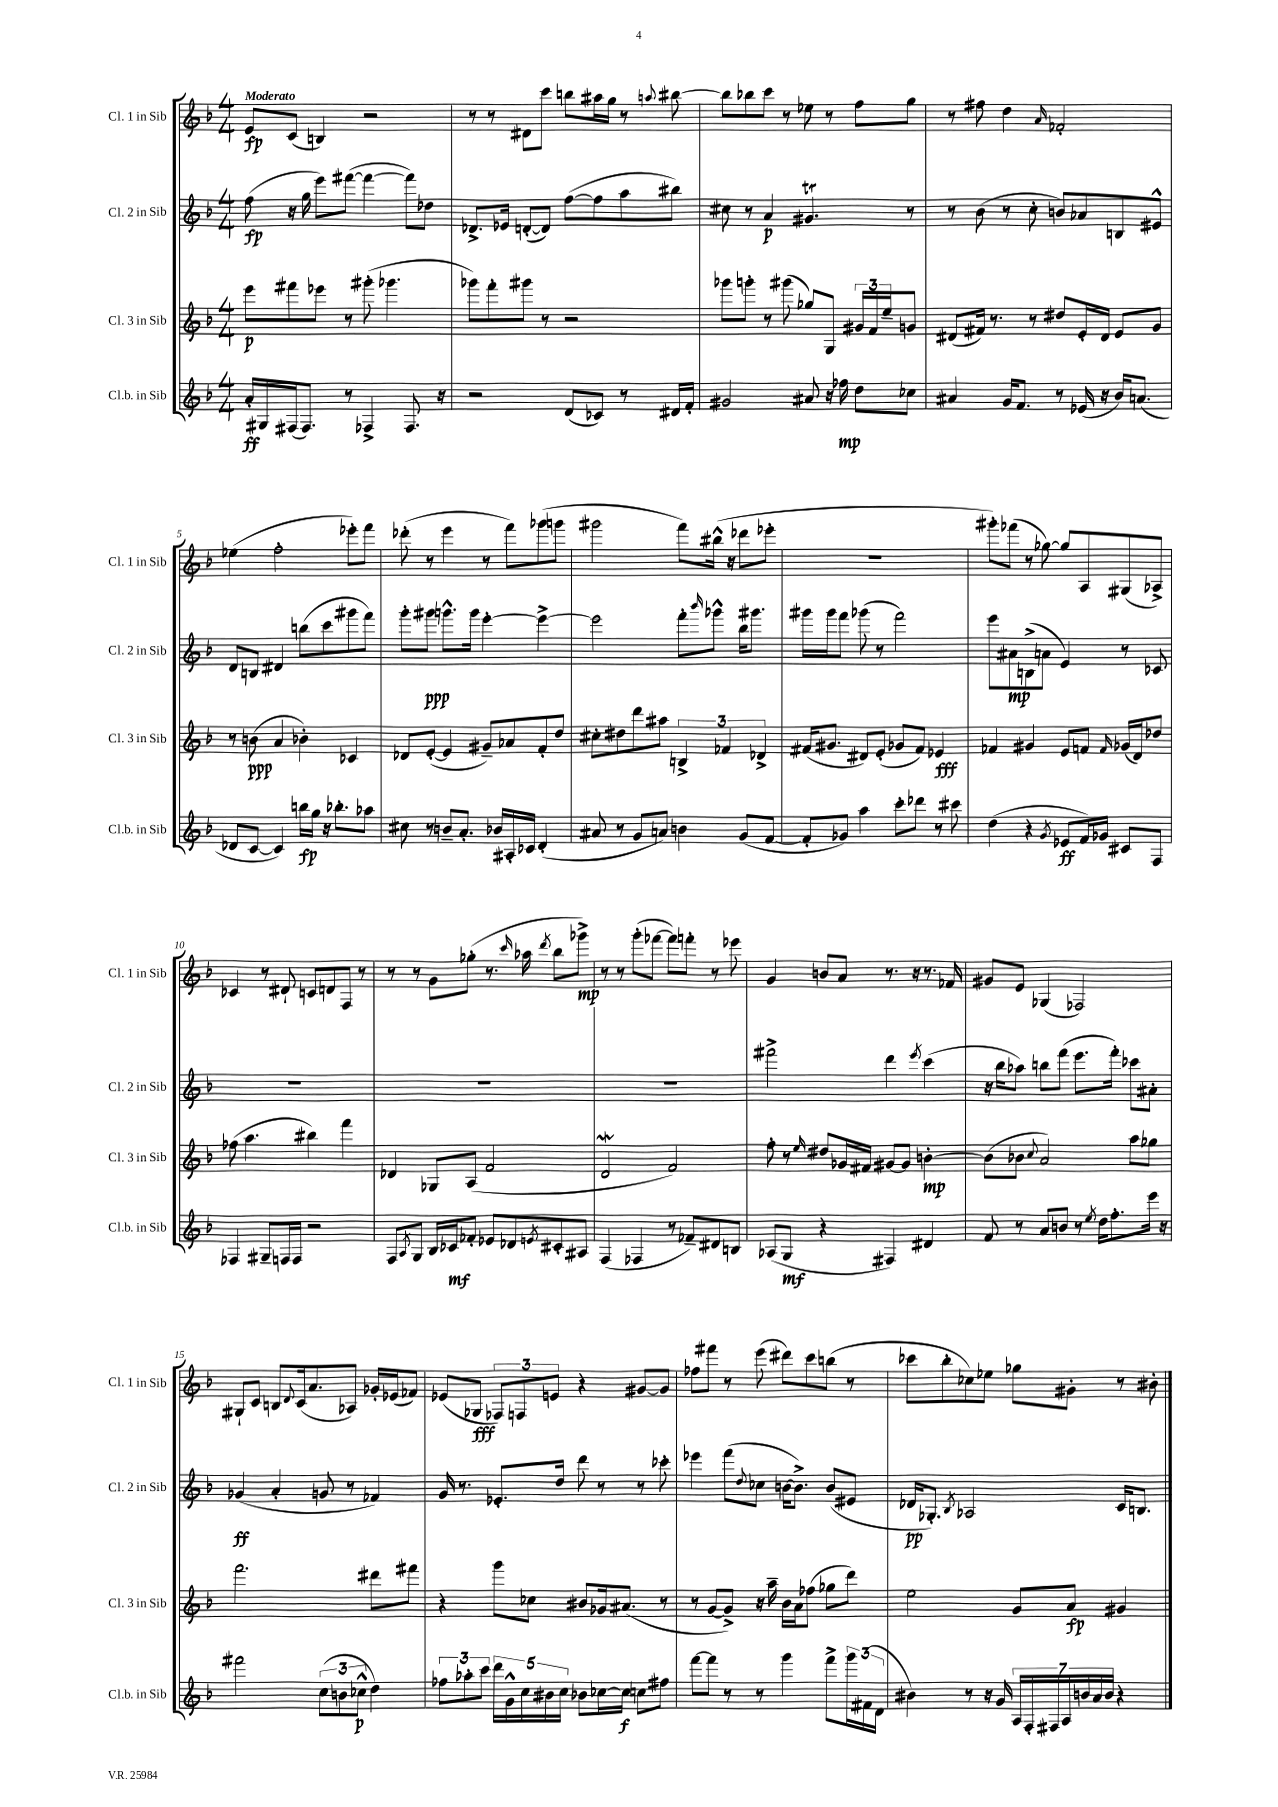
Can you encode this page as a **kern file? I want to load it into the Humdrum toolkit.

**kern	**dynam	**kern	**dynam	**kern	**dynam	**kern	**dynam
*part4	*part4	*part3	*part3	*part2	*part2	*part1	*part1
*staff4	*staff4	*staff3	*staff3	*staff2	*staff2	*staff1	*staff1
*I"Cl.b. in Sib	*	*I"Cl. 3 in Sib	*	*I"Cl. 2 in Sib	*	*I"Cl. 1 in Sib	*
*I'Cl.b. in Sib	*	*I'Cl. 3 in Sib	*	*I'Cl. 2 in Sib	*	*I'Cl. 1 in Sib	*
*clefG2	*	*clefG2	*	*clefG2	*	*clefG2	*
*k[b-]	*	*k[b-]	*	*k[b-]	*	*k[b-]	*
*M4/4	*	*M4/4	*	*M4/4	*	*M4/4	*
=1	=1	=1	=1	=1	=1	=1	=1
!	!	!	!	!	!	!LO:TX:a:B:t=Moderato	!
16a'/LL	ff	8eee\L	p	(8ff\	fp	8e/L	fp
16G#X/	.	.	.	.	.	.	.
(16F#X/J	.	8fff#X\	.	16r	.	(8c/J	.
8.F#/J)	.	.	.	16gg\	.	.	.
.	.	8eee-X\J	.	8eee\L)	.	4Bn/)	.
8r	.	8r	.	([8fff#X\J	.	.	.
4F-X^/	.	(8ggg#X'\	.	4fff#\_	.	2r	.
.	.	4.ggg-X\	.	.	.	.	.
8.F-/	.	.	.	8fff#\L])	.	.	.
.	.	.	.	8dd-X\J	.	.	.
16r	.	.	.	.	.	.	.
=2	=2	=2	=2	=2	=2	=2	=2
2r	.	8ggg-X\L)	.	8.d-X^/L	.	8r	.
.	.	8fff'\	.	.	.	8r	.
.	.	.	.	16e-X/Jk	.	.	.
.	.	8ggg#X\J	.	([8dn'/L	.	8d#X\L	.
.	.	8r	.	8d/J])	.	8ccc\J	.
(8d/L	.	2r	.	([8ff\L	.	8bbn\L	.
8c-X/J)	.	.	.	8ff\]	.	16aa#X\L	.
.	.	.	.	.	.	16gg\JJ	.
8r	.	.	.	8aa\	.	8r	.
.	.	.	.	.	.	8qqaan/	.
16d#X/LL	.	.	.	8bb#X\J)	.	[8bb#X\	.
16f'/JJ	.	.	.	.	.	.	.
=3	=3	=3	=3	=3	=3	=3	=3
2g#X/	.	8ggg-X\L	.	8cc#X\	.	8bb#\L]	.
.	.	8gggn'\J	.	8r	.	8bb-X\	.
.	.	8r	.	4a/	p	8ccc\J	.
.	.	(8ggg#X\	.	.	.	8r	.
8a#X/	.	8gg-X/L)	.	4.g#Xt/	.	8ee-X\	.
16r	.	8G/J	.	.	.	8r	.
16ff-X\	mp	.	.	.	.	.	.
8dd\L	.	24g#X/LL	.	.	.	8ff\L	.
.	.	24f/	.	.	.	.	.
.	.	24ee~/J	.	.	.	.	.
8cc-X\J	.	8gn/J	.	8r	.	8gg\J	.
=4	=4	=4	=4	=4	=4	=4	=4
4a#X/	.	(8d#X/L	.	8r	.	8r	.
.	.	16f#X/Jk)	.	(8b-\	.	8ff#X\	.
.	.	8.r	.	.	.	.	.
16g/KL	.	.	.	8r	.	4dd\	.
8.f/J	.	.	.	.	.	.	.
.	.	8r	.	8cc'\	.	.	.
.	.	.	.	.	.	16qqa/	.
8r	.	8dd#X/L	.	8bn/L)	.	2f-X'/	.
(16e-X/	.	16e'/L	.	8a-X/	.	.	.
16r	.	16d#/JJ	.	.	.	.	.
16b-/KL)	.	8e/L	.	8Bn/	.	.	.
(8.an/J	.	.	.	.	.	.	.
.	.	8g/J	.	8e#X^^/J	.	.	.
!!LO:LB:g=z
=5	=5	=5	=5	=5	=5	=5	=5
8d-X/L	.	8r	.	8d/L	.	(4ee-X\	.
[8c/J	.	(8bn\	ppp	8Bn/J	.	.	.
4c/])	.	4a/	.	4d#X/	.	2ff'\	.
16bbn\LL	fp	4b-X'\)	.	(8bbn\L	.	.	.
16gg\JJ	.	.	.	.	.	.	.
16r	.	.	.	8ccc\	.	.	.
8.bb-X'\L	.	.	.	.	.	.	.
.	.	4c-X/	.	8ggg#X\	.	8eee-X'\L)	.
8aa-X\J	.	.	.	8fff\J)	.	8fff\J	.
=6	=6	=6	=6	=6	=6	=6	=6
8cc#X\	.	8d-X/L	.	8ggg'\L	.	(8ddd-X'\	.
8r	.	([8e'/J	.	8ggg#X\J	ppp	8r	.
8bn~/L	.	4e/]	.	8.gggn^^\L	.	4eee\	.
8.a'/J	.	.	.	.	.	.	.
.	.	.	.	16ggg\Jk	.	.	.
.	.	8g#X~/L)	.	[4eee'\	.	8r	.
16b-X/LL	.	.	.	.	.	.	.
16A#X'/	.	8a-X/	.	.	.	8fff\L)	.
16c-X/JJ	.	.	.	.	.	.	.
(4d'/	.	8f'/	.	4eee^\_	.	(8ggg-X\	.
.	.	8dd/J	.	.	.	8gggn\J	.
=7	=7	=7	=7	=7	=7	=7	=7
8a#X/	.	8cc#X'\L	.	2eee\]	.	2ggg#X\	.
8r	.	8dd#X\	.	.	.	.	.
8g/L	.	8ddd\	.	.	.	.	.
8an/J)	.	8aa#X\J	.	.	.	.	.
4bn\	.	6Bn^/	.	8fff'\L	.	8fff\L)	.
.	.	.	.	16qqbbb-/	.	.	.
.	.	.	.	8ggg-X^^\J	.	(16bb#X^^\Jk	.
.	.	6f-X/	.	.	.	.	.
.	.	.	.	.	.	16r	.
(8g/L	.	.	.	16bb-\KL	.	8ddd-X\L	.
.	.	.	.	8.ggg#X\J	.	.	.
.	.	6d-X^/	.	.	.	.	.
[8f/J	.	.	.	.	.	8eee-X'\J	.
=8	=8	=8	=8	=8	=8	=8	=8
8f'/L]	.	(16f#X/KL	.	16ggg#X\LL	.	1r	.
.	.	8.g#X/J	.	16ggg#\J	.	.	.
8g-X/J)	.	.	.	8fff\J	.	.	.
4aa\	.	8d#X/L)	.	(8ggg-X\	.	.	.
.	.	(8e'/J	.	8r	.	.	.
8ccc'\L	.	8g-X/L	.	2fff\)	.	.	.
8ddd-X\J	.	8f#/J)	.	.	.	.	.
8r	.	4e-X/	fff	.	.	.	.
8ccc#X\	.	.	.	.	.	.	.
=9	=9	=9	=9	=9	=9	=9	=9
(4dd\	.	4f-X/	.	8eee\L	.	8ggg#X'\L)	.
.	.	.	.	8a#X\	mp	(8fff-X\J	.
4r	.	4g#X/	.	(8Bn^\	.	8r	.
.	.	.	.	8an\J	.	[8gg-X\)	.
8qg/	.	.	.	.	.	.	.
8e-X/L	ff	8e/L	.	4e/)	.	8gg-/L]	.
16f/L)	.	8fn/J	.	.	.	8A/	.
16g-X/JJ	.	.	.	.	.	.	.
.	.	16qqf/	.	.	.	.	.
8c#X/L	.	(16g-X/LL	.	8r	.	(8G#X/	.
.	.	16d/J)	.	.	.	.	.
8F/J	.	8dd-X/J	.	8c-X/	.	8A-X^/J)	.
!!LO:LB:g=z
=10	=10	=10	=10	=10	=10	=10	=10
4F-X/	.	(8ff-X\	.	1r	.	4c-X/	.
.	.	4.aa\	.	.	.	.	.
8G#X~/L	.	.	.	.	.	8r	.
16Fn/L	.	.	.	.	.	8d#X`/	.
16F/JJ	.	.	.	.	.	.	.
2r	.	4bb#X\)	.	.	.	8cn/L	.
.	.	.	.	.	.	8dn/	.
.	.	4fff\	.	.	.	8F/J	.
.	.	.	.	.	.	8r	.
=11	=11	=11	=11	=11	=11	=11	=11
8F/L	.	4d-X/	.	1r	.	8r	.
8qA/	.	.	.	.	.	.	.
8G/J	.	.	.	.	.	8r	.
16B-/LL	.	8G-X/L	.	.	.	8g\L	.
16c-X/J	mf	.	.	.	.	.	.
8f-X'/J	.	(8A/J	.	.	.	(8gg-X'\J	.
8e-X/L	.	2f/	.	.	.	8.r	.
8d-X/	.	.	.	.	.	.	.
.	.	.	.	.	.	16qqccc/	.
.	.	.	.	.	.	16aa-X\	.
8qen/	.	.	.	.	.	8qddd/	.
8c#X'/	.	.	.	.	.	8bb-\L	.
8A#X/J	.	.	.	.	.	8ggg-X^\J)	mp
=12	=12	=12	=12	=12	=12	=12	=12
(4F/	.	2dW/	.	1r	.	8r	.
.	.	.	.	.	.	8r	.
4F-X/	.	.	.	.	.	(8ggg'\L	.
.	.	.	.	.	.	[8fff-X\J	.
8r	.	2f/)	.	.	.	8fff-\L])	.
8f-X~/L)	.	.	.	.	.	8fffn'\J	.
8d#X/	.	.	.	.	.	8r	.
8Bn/J	.	.	.	.	.	8eee-X\	.
=13	=13	=13	=13	=13	=13	=13	=13
(8A-X/L	.	8ff'\	.	2fff#X^\	.	4g/	.
8G/J	mf	8r	.	.	.	.	.
.	.	16qqee/	.	.	.	.	.
4r	.	8dd#X/L	.	.	.	8bn/L	.
.	.	16g-X/L	.	.	.	8a/J	.
.	.	16f#X/JJ	.	.	.	.	.
4F#X/)	.	[8g#X/L	.	4ddd\	.	8.r	.
.	.	8g#/J]	.	.	.	.	.
.	.	.	.	.	.	16r	.
.	.	.	.	8qeee/	.	.	.
4d#X/	.	[4bn'\	mp	(4ccc\	.	8.r	.
.	.	.	.	.	.	16f-X/	.
=14	=14	=14	=14	=14	=14	=14	=14
8f/	.	(8b\L]	.	16r	.	8g#X/L	.
.	.	.	.	16bb-\KL	.	.	.
8r	.	8b-X\J	.	8aa-X\J)	.	8e/J	.
.	.	8qqcc/	.	.	.	.	.
8a/L	.	2a/)	.	8bbn\L	.	(4G-X/	.
8bn/J	.	.	.	(8fff\J	.	.	.
8r	.	.	.	8.eee\L	.	2F-X/)	.
8qee/	.	.	.	.	.	.	.
16dd\KL	.	.	.	.	.	.	.
8.ff'\	.	.	.	16fff'\Jk)	.	.	.
.	.	8aa\L	.	8ccc-X\L	.	.	.
16eee\Jk	.	8gg-X\J	.	8a#X'\J	.	.	.
16r	.	.	.	.	.	.	.
!!LO:LB:g=z
=15	=15	=15	=15	=15	=15	=15	=15
2fff#X\	.	2.fff\	.	(4g-X/	ff	8G#X`/L	.
.	.	.	.	.	.	8c/J	.
.	.	.	.	4a'/	.	8Bn/L	.
.	.	.	.	.	.	8qqd/	.
.	.	.	.	.	.	(16c/k	.
.	.	.	.	.	.	8.a/	.
(12cc\L	.	.	.	8gn/	.	.	.
12bn\	.	.	.	.	.	.	.
.	.	.	.	8r	.	8A-X/J)	.
12cc-X^^\J	p	.	.	.	.	.	.
4dd\)	.	8ddd#X\L	.	4f-X/)	.	16g-X'/LL	.
.	.	.	.	.	.	(16e-X/J	.
.	.	8fff#X\J	.	.	.	8f-X/J)	.
=16	=16	=16	=16	=16	=16	=16	=16
12ff-X\L	.	4r	.	16g/	.	(8e-X/L	.
.	.	.	.	8.r	.	.	.
12aa-X'\	.	.	.	.	.	.	.
.	.	.	.	.	.	8G-X/J	fff
12ccc\J	.	.	.	.	.	.	.
20ddd\LL	.	8ggg\L	.	8.e-X'/L	.	12F-X/L)	.
20g^^\	.	.	.	.	.	.	.
.	.	.	.	.	.	12Fn/	.
20cc\	.	.	.	.	.	.	.
.	.	8cc-X\J	.	.	.	.	.
20b#X\	.	.	.	.	.	.	.
.	.	.	.	.	.	12en/J	.
.	.	.	.	16dd/Jk	.	.	.
20cc\JJ	.	.	.	.	.	.	.
8b-X\L	.	8b#X/L	.	8ddd\	.	4r	.
[16cc-X\L	.	16g-X/k	.	8r	.	.	.
16cc-\JJ]	f	(8.a#X/J	.	.	.	.	.
8ccn\L	.	.	.	8r	.	[8g#X/L	.
8ff#X\J	.	8r	.	8ccc-X'\	.	8g#/J]	.
=17	=17	=17	=17	=17	=17	=17	=17
[8fff\L	.	8r	.	4eee-X\	.	8ff-X\L	.
8fff\J]	.	[8g/L	.	.	.	8fff#X\J	.
8r	.	8g^/J])	.	(8fff\L	.	8r	.
.	.	.	.	8qqdd/	.	.	.
8r	.	16r	.	8cc-X\J	.	(8eee\	.
.	.	16aa~\	.	.	.	.	.
4ggg\	.	16b-\LL	.	[16bn\KL	.	8ddd#X\L)	.
.	.	16a\J	.	8.b^\J])	.	.	.
.	.	(8ff-X\J	.	.	.	8ccc\	.
8fff^\L	.	8gg-X\L	.	(8b/L	.	(8bbn\J	.
24ggg\L	.	8ddd\J)	.	8e#X/J	.	8r	.
(24f#X\	.	.	.	.	.	.	.
24d\JJ	.	.	.	.	.	.	.
=18	=18	=18	=18	=18	=18	=18	=18
4b#X\)	.	2ee\	.	16d-X/KL	pp	8ccc-X\L	.
.	.	.	.	8.G-X'/J)	.	.	.
.	.	.	.	.	.	8bb-'\	.
.	.	.	.	8qB-/	.	.	.
8r	.	.	.	2A-X/	.	8cc-X\)	.
16r	.	.	.	.	.	8ee-X\J	.
16g/	.	.	.	.	.	.	.
28A/LL	.	8g/L	.	.	.	8gg-X\L	.
28F'/	.	.	.	.	.	.	.
28F#X/	.	.	.	.	.	.	.
28A/	.	.	.	.	.	.	.
.	.	8a/J	fp	.	.	8g#X'\J	.
28bn/	.	.	.	.	.	.	.
28a/	.	.	.	.	.	.	.
28b/JJ	.	.	.	.	.	.	.
4r	.	4g#X/	.	16c/KL	.	8r	.
.	.	.	.	8.Bn/J	.	.	.
.	.	.	.	.	.	8b#X'\	.
==	==	==	==	==	==	==	==
*-	*-	*-	*-	*-	*-	*-	*-
